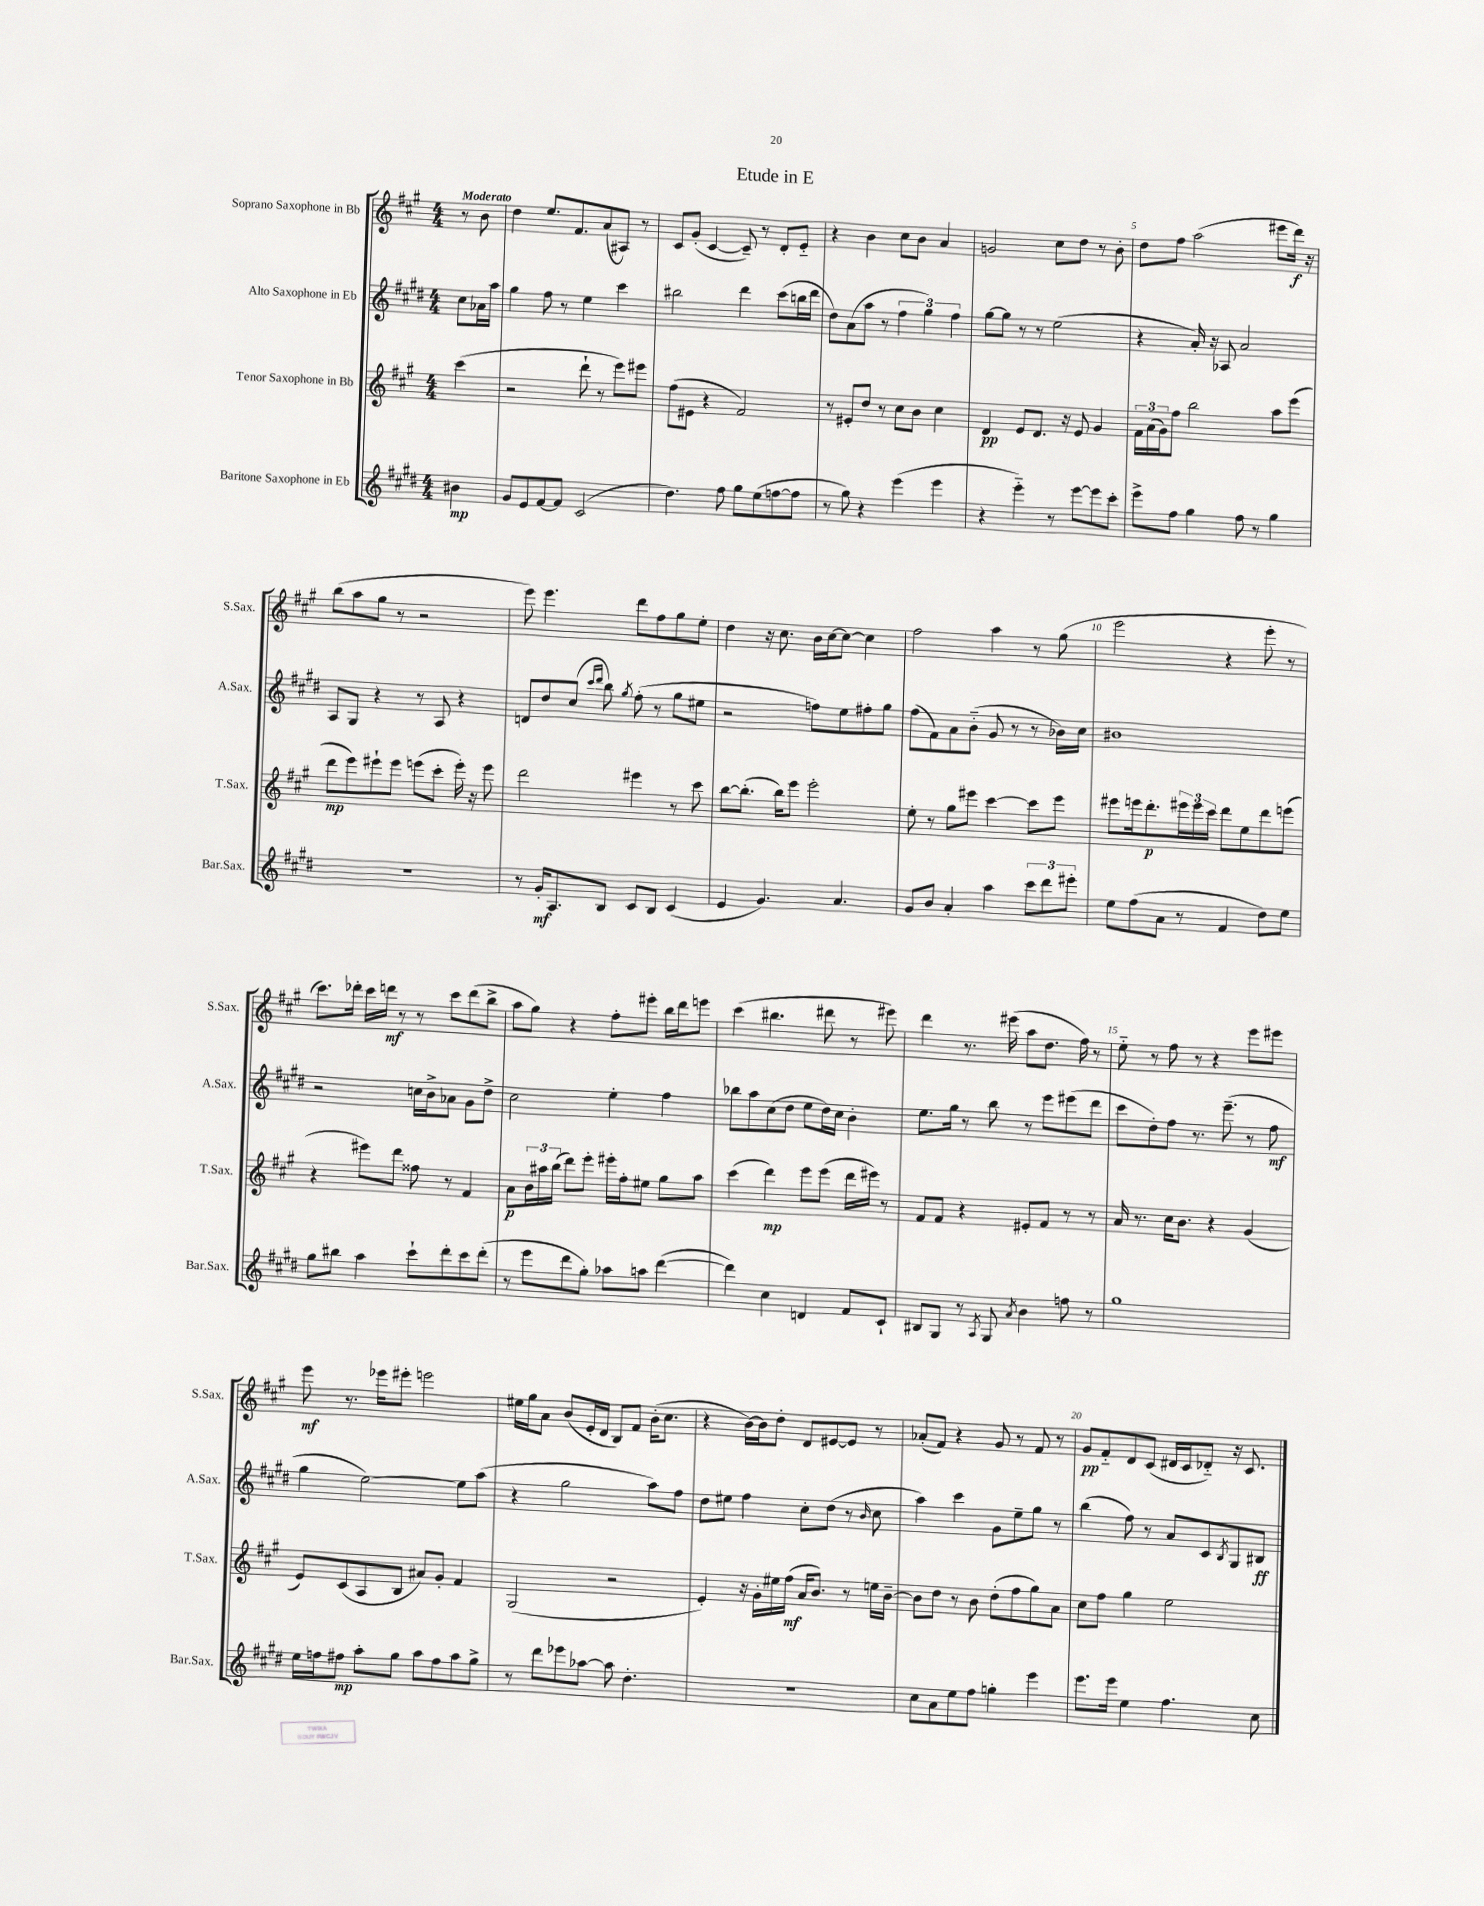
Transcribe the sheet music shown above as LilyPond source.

\header { title = "Etude in E" }
<<
\new StaffGroup <<
\new Staff = "s0" \with { instrumentName = "Soprano Saxophone in Bb" shortInstrumentName = "S.Sax." } {
    \clef treble \key a \major \numericTimeSignature \time 4/4 \partial 4 \tempo "Moderato"
    r8 b'8 |
    d''4 e''8. fis'8. a'8( ais8) r8 |
    cis'8 gis'8-.( cis'4~ cis'8--) r8 d'8-. e'8-_ |
    r4 b'4 cis''8 b'8 a'4 |
    g'2 cis''8 d''8 r8 b'8-. |
    d''8 fis''8 a''2( eis'''8 d'''16\f) r16 |
    b''8( a''8 gis''8 r8 r2 |
    e'''8) e'''4. d'''8 fis''8 gis''8 e''8-. |
    d''4 r16 cis''8. b'16 cis''16~ cis''8~ cis''4 |
    fis''2 a''4 r8 gis''8( |
    e'''2 r4 e'''8-. r8 |
    cis'''8.) des'''16-. cis'''16 d'''16\mf r8 r8 cis'''8 d'''8( b''8-> |
    a''8 gis''8) r4 fis''8-. eis'''8-. b''16 d'''16 e'''8 |
    cis'''4( bis''4. dis'''8 r8 eis'''8) |
    d'''4 r8. eis'''16( a''8 d''8. fis''16) r8 |
    e''8-_ r8 fis''8 r8 r4 e'''8 eis'''8 |
    e'''8\mf r8. ees'''16 eis'''8-. e'''2 |
    eis''16 gis''16 a'8 b'8( e'16-. d'16 b8) fis'8 b'16-.( cis''8. |
    r4 b'16~) b'16 d''8-. d'8 eis'8~ eis'8 r8 |
    aes'8-.( fis'8) r4 gis'8 r8 fis'8 r8 |
    gis'8\pp fis'8-_ d'8 cis'8( dis'16 cis'16 des'8-_) r16 cis'8. \bar "|." |
}
\new Staff = "s1" \with { instrumentName = "Alto Saxophone in Eb" shortInstrumentName = "A.Sax." } {
    \clef treble \key e \major \numericTimeSignature \time 4/4 \partial 4
    cis''8 aes'16 a''16 |
    gis''4 fis''8 r8 e''4 cis'''4 |
    bis''2 dis'''4 cis'''8( b''16 dis'''16 |
    dis''8) a'8( a''8 r8 \tuplet 3/2 { fis''4 gis''4) fis''4 } |
    gis''8~ gis''8 r8 r8 e''2( |
    r4 a'16-.) r16 aes8 a'2 |
    a8 gis8 r4 r8 a8 r4 |
    d'8 dis''8 cis''8( \grace { cis'''16 dis'''16 } b''8) \acciaccatura { gis''8 } fis''8-.( r8 gis''8 eis''8 |
    r2 f''8) e''8 fis''8-. gis''8 |
    fis''8( fis'8) a'8 b'8-_( gis'8 r8 r8 bes'16) cis''16 |
    bis'1 |
    r2 c''16 b'16-> aes'8 gis'8 dis''8-> |
    cis''2 e''4-. fis''4 |
    bes''8 a''8 cis''8( dis''8 e''8 dis''16) cis''16 b'4-. |
    e''8. gis''16 r8 b''8 r8 e'''8 eis'''8( dis'''8 |
    cis'''8 dis''8-.) fis''8 r8. e'''8.--( r8 fis''8\mf |
    gis''4 e''2~) e''8 a''8( |
    r4 gis''2 a''8) fis''8 |
    dis''8 eis''8 fis''4 cis''8-. dis''8( r8 \grace { b'16 } cis''8 |
    a''4) cis'''4 gis'8 e''8-- gis''8 r8 |
    b''4( fis''8) r8 a'8 cis'8 \acciaccatura { b8 } gis8 bis8\ff \bar "|." |
}
\new Staff = "s2" \with { instrumentName = "Tenor Saxophone in Bb" shortInstrumentName = "T.Sax." } {
    \clef treble \key a \major \numericTimeSignature \time 4/4 \partial 4
    cis'''4( |
    r2 d'''8-! r8 e'''8) eis'''8 |
    fis''8( eis'8 r4 fis'2) |
    r8 eis'8-. d''8 r8 cis''8 b'8 cis''4 |
    d'4\pp e'8 d'8. r16 e'8 gis'4 |
    \tuplet 3/2 { fis'16 a'16( gis'16) } fis''8 b''2 a''8 e'''8( |
    d'''8\mp e'''8) eis'''8-! eis'''8 e'''8( cis'''8-. e'''16-.) r16 e'''8 |
    d'''2 eis'''4 r8 cis'''8 |
    b''8~ b''8.-.( b''16) e'''8 e'''2-. |
    e''8-. r8 gis''8 eis'''8 cis'''4~ cis'''8 eis'''8 |
    eis'''8 e'''16 d'''8.-.\p \tuplet 3/2 { eis'''16 eis'''16 cis'''16 } d'''8 e''8 d'''8 e'''8( |
    r4 eis'''8) d'''8 fisis''8 r8 fis'4 |
    a'8\p \tuplet 3/2 { b'16 ais''16 b''16( } d'''8) e'''8-. eis'''16-. fis''16-. eis''8 gis''8 ais''8 |
    cis'''4( d'''4\mp) e'''8 e'''8( d'''16 eis'''16) r8 |
    fis'8 fis'8 r4 eis'8-. fis'8 r8 r8 |
    a'16 r8. cis''16 b'8. r4 gis'4( |
    e'8) cis'8( a8 b8 ais'8) gis'8-. fis'4 |
    gis2( r2 |
    e'4-.) r16 gis'16-. eis''16 fis''16\mf( a'16 b'8.) r8 e''16 b'16~-- |
    b'8 d''8 r8 b'8 d''8-.( fis''8 gis''8) a'8 |
    cis''8 fis''8 gis''4 e''2 \bar "|." |
}
\new Staff = "s3" \with { instrumentName = "Baritone Saxophone in Eb" shortInstrumentName = "Bar.Sax." } {
    \clef treble \key e \major \numericTimeSignature \time 4/4 \partial 4
    bis'4\mp |
    gis'8 e'8 fis'8~ fis'8 cis'2( |
    dis''4.) fis''8 gis''8 e''8( f''8~ f''8 |
    r8 gis''8) r4 e'''4( e'''4 |
    r4 e'''4-_) r8 e'''8~ e'''8 cis'''8-. |
    e'''8-> fis''8 gis''4 fis''8 r8 gis''4 |
    r1 |
    r8 gis'16-.\mf a8. b8 cis'8 b8 cis'4( |
    e'4 gis'4.) a'4. |
    gis'8 b'8 a'4-. a''4 \tuplet 3/2 { cis'''8 dis'''8 eis'''8-. } |
    e''8 fis''8( a'8 r8 fis'4 dis''8) e''8 |
    gis''8 bis''8 a''4 cis'''8-! dis'''8-. cis'''8 dis'''8-.( |
    r8 e'''8 dis'''8 gis''8-.) aes''8 a''8 dis'''4~( |
    dis'''4) cis''4 d'4 fis'8 cis'8-! |
    bis8 gis8 r8 \acciaccatura { a8 } gis8 \acciaccatura { a'8 } b'4 f''8 r8 |
    gis''1 |
    e''16 f''16 fis''8\mp a''8-. gis''8 a''8 fis''8 a''8 gis''8-> |
    r8 dis'''8 ees'''8 aes''8~ aes''8 dis''4.-. |
    r1 |
    cis''8 a'8 e''8 fis''8 g''4-. e'''4 |
    e'''8. e'''16 e''4 fis''4. cis''8 \bar "|." |
}
>>
>>
\layout { \context { \Score \override BarNumber.break-visibility = ##(#f #t #t) barNumberVisibility = #(every-nth-bar-number-visible 5) } }
